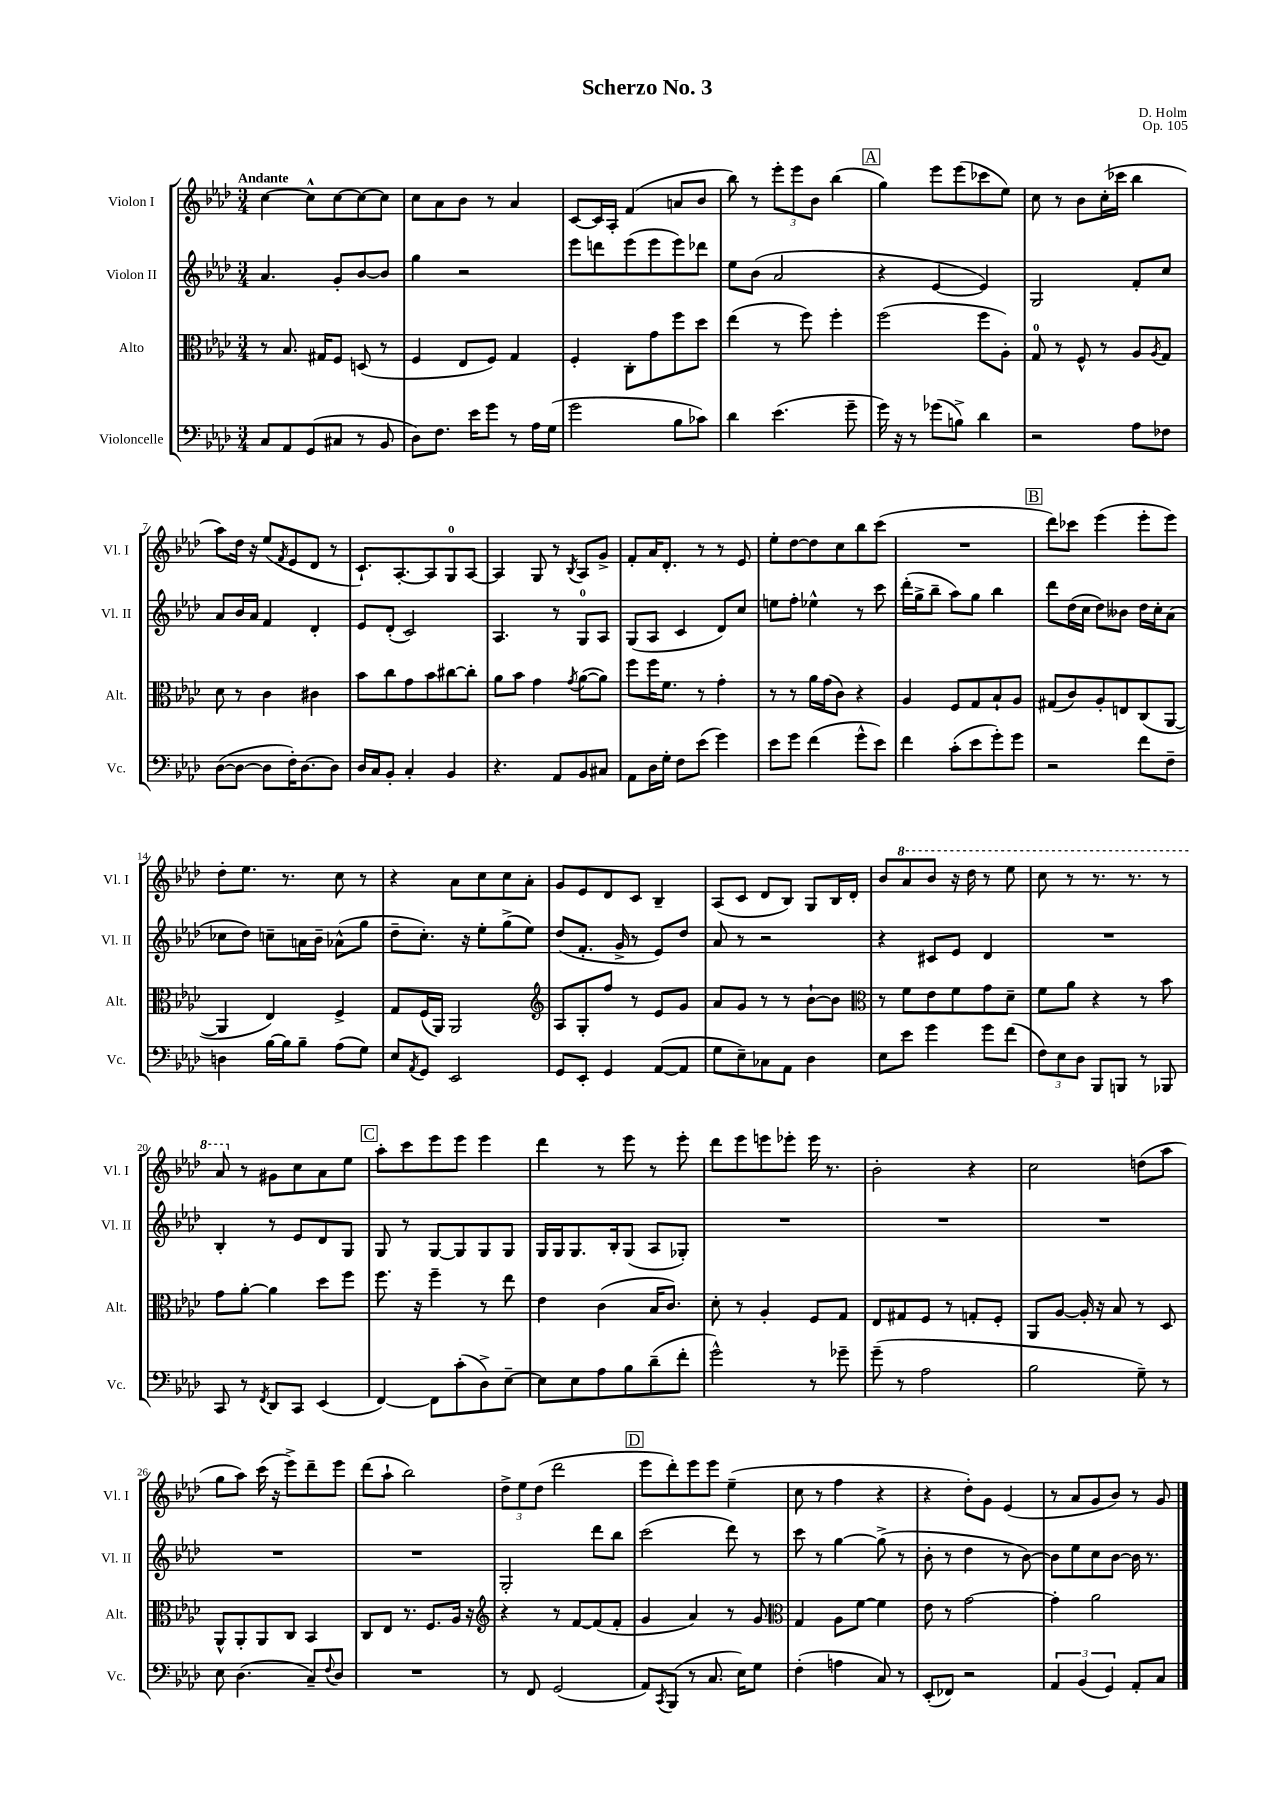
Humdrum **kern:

**kern	**kern	**kern	**kern
*staff4	*staff3	*staff2	*staff1
*clefF4	*clefC3	*clefG2	*clefG2
*k[b-e-a-d-]	*k[b-e-a-d-]	*k[b-e-a-d-]	*k[b-e-a-d-]
*M3/4	*M3/4	*M3/4	*M3/4
8C	8r	4.a-	[4cc
8AA-	8.B-	.	.
(8GG	.	.	8cc^^]
.	16G#	.	.
8C#	8F	8g'	[8cc
8r	(8D	[8b-	8cc_
8BB-	8r	8b-]	8cc]
=	=	=	=
8D-)	4F	4gg	8cc
8.F	.	.	8a-
.	8E-	2r	8b-
16e-	.	.	.
8g	8F)	.	8r
8r	4G	.	4a-
16A-	.	.	.
(16G	.	.	.
=	=	=	=
2g	4F'	8eee-	[8c
.	.	8ddd	16c]
.	.	.	16A-'
.	8C'	(8eee-	(4f
.	8g	8eee-	.
8B-	8ff	8eee-)	8a
8c-)	8dd-	8ddd-	8b-
=	=	=	=
4d-	(4ee-	8ee-	8bb-)
.	.	(8b-	8r
(4.e-	8r	2a-	12eee-'
.	.	.	12eee-
.	8ff)	.	.
.	.	.	12b-
.	4ff'	.	(4bb-
8g~	.	.	.
=	=	=	=
16g)	(2ff	4r	4gg)
16r	.	.	.
8r	.	.	.
(8g-	.	[4e-	8eee-
8B^)	.	.	(8eee-
4d-	8ff	4e-])	8ccc-
.	8A-')	.	8ee-)
=	=	=	=
2r	8G	2G	8cc
.	8r	.	8r
.	8F^^	.	8b-
.	8r	.	(16cc'
.	.	.	16ccc-
8A-	8A-	8f'	4bb-
.	8qA-	.	.
8F-	8G	8cc	.
=	=	=	=
([8D-	8d-	8a-	8aa-)
8D-_	8r	16b-	16dd-
.	.	16a-	16r
8D-]	4c	4f	(8ee-
.	.	.	8qf
16F')	.	.	8e-
[8.D-	.	.	.
.	4c#	4d-'	8d-
8D-]	.	.	8r
=	=	=	=
16D-	8b-	8e-	8.c`)
16C	.	.	.
8BB-'	8cc	(8d-'	.
.	.	.	[8.A-'
4C'	8g	2c)	.
.	8b-	.	8A-]
4BB-	[8cc#	.	8G
.	8cc#']	.	[8A-
=	=	=	=
4.r	8a-	4.A-	4A-]
.	8b-	.	.
.	4g	.	8G
8AA-	.	8r	8r
.	8qg	.	8qB-
8BB-	([8a-	8G	8A-
8C#	8a-])	8A-	8g^
=	=	=	=
8AA-	8ff	(8G	8f'
16D-	16ff	8A-	16a-
16G'	8.f	.	8.d-'
8F	.	4c	.
(8e-	8r	.	8r
4g)	4g'	8d-)	8r
.	.	8cc	8e-
=	=	=	=
8e-	8r	8ee	8ee-'
8g	8r	8ff'	[8dd-
(4f	16a-	4ee-^^	8dd-]
.	(16g	.	.
.	8c)	.	8cc
8g^^	4r	8r	8bb-
8e-)	.	8ccc	(8ccc
=	=	=	=
4f	4A-	(16ddd-'	2.r
.	.	16gg^	.
.	.	8bb-~	.
(8c'	8F	8aa-)	.
8e-	8G	8gg	.
8g')	8B-`	4bb-	.
8g	8A-	.	.
=	=	=	=
2r	(8G#	8ddd-	8ddd-)
.	8c)	(16dd-	8ccc-
.	.	16cc	.
.	8A-'	8dd-)	(4eee-
.	8E	8b--	.
8f	(8C	16dd-	8eee-'
.	.	16cc'	.
8F~	[8AA-	(8a-	8eee-)
=	=	=	=
4D	4AA-]	8cc-	8dd-'
.	.	8dd-)	8.ee-
[16B-	4E-)	8cc~	.
16B-]	.	.	8.r
8B-~	.	16a	.
.	.	16b-~	.
(8A-	4F^	(8a-^^	8cc
8G)	.	8gg	8r
=	=	=	=
8E-	8G	8dd-~	4r
8qAA-	.	.	.
8GG	(16F	8.cc')	.
.	16AA-)	.	.
2EE-	2AA-	.	8a-
.	.	16r	.
.	.	8ee-'	8cc
.	.	(8gg^	8cc
.	.	8ee-)	8a-'
=	=	=	=
*	*clefG2	*	*
8GG	8A-	(8dd-	8g
8EE-'	8G'	8.f'	8e-
4GG	8ff	.	8d-
.	.	16g^	.
.	8r	8r	8c
([8AA-	8e-	8e-)	4B-~
8AA-]	8g	8dd-	.
=	=	=	=
8G	8a-	8a-	(8A-
8E-~)	8g	8r	8c
8C-	8r	2r	8d-
8AA-	8r	.	8B-)
4D-	[8b-`	.	8G
.	8b-]	.	16B-
.	.	.	16d-'
=	=	=	=
*	*clefC3	*	*
8E-	8r	4r	8b-
8e-	8f	.	8aa-
4g	8e-	8c#	8bb-
.	8f	8e-	16r
.	.	.	16ddd-
8g	8g	4d-	8r
(8f	8d-~	.	8eee-
=	=	=	=
12F)	8f	2.r	8ccc
12E-	.	.	.
.	8a-	.	8r
12D-	.	.	.
8BBB-	4r	.	8.r
8BBB	.	.	.
.	.	.	8.r
8r	8r	.	.
8BBB-	8b-	.	8r
=	=	=	=
8CC	8g	4B-'	8aa-
8r	[8a-'	.	8r
8qFF	.	.	.
8DD-	4a-]	8r	8g#
8CC	.	8e-	8cc
(4EE-	8dd-	8d-	8a-
.	8ff	8G	8ee-
=	=	=	=
[4FF)	8.ff	8G	8aa-'
.	.	8r	8ccc
.	16r	.	.
8FF]	4ff~	[8G	8eee-
(8c'	.	8G]	8eee-
8D-^)	8r	8G	4eee-
[8E-~	8ee-	8G	.
=	=	=	=
8E-]	4e-	16G	4ddd-
.	.	16G	.
8E-	.	8.G	.
8A-	(4c	.	8r
.	.	16B-'	.
8B-	.	(8G	8eee-
(8d-~	16B-	8A-	8r
.	8.c)	.	.
8f'	.	8G-')	8eee-'
=	=	=	=
2g^^)	8d-'	2.r	8ddd-
.	8r	.	8eee-
.	4A-'	.	8eee
.	.	.	8eee-'
8r	8F	.	16eee-
.	.	.	8.r
8g-~	8G	.	.
=	=	=	=
(8g~	8E-	2.r	2b-'
8r	8G#	.	.
2A-	8F	.	.
.	8r	.	.
.	8G'	.	4r
.	8F'	.	.
=	=	=	=
2B-	8AA-	2.r	2cc
.	[8A-	.	.
.	16A-']	.	.
.	16r	.	.
.	8B-	.	.
8G~)	8r	.	(8dd
8r	8D-	.	8aa-
=	=	=	=
8E-	8AA-^^	2.r	8gg
(4.D-	8AA-'	.	8aa-)
.	8AA-	.	(16ccc
.	.	.	16r
.	8C	.	8eee-^)
8C~)	4BB-	.	8ddd-~
8qqF	.	.	.
8D-	.	.	8eee-
=	=	=	=
2.r	8C	2.r	(8ddd-
.	8E-	.	8aa-`
.	8.r	.	2bb-)
.	8.F	.	.
.	16A-	.	.
.	16r	.	.
=	=	=	=
*	*clefG2	*	*
8r	4r	2G'	12dd-^
.	.	.	12ee-
8FF	.	.	.
.	.	.	(12dd-
(2GG	8r	.	2ddd-
.	[8f	.	.
.	(8f]	8ddd-	.
.	8f'	8bb-	.
=	=	=	=
8AA-)	4g	(2ccc	8eee-
8qCC	.	.	.
(8BBB-	.	.	8ddd-')
8r	4a-)	.	8eee-
8.C	.	.	8eee-
.	8r	8ddd-)	(4ee-~
16E-)	.	.	.
8G	8g	8r	.
=	=	=	=
*	*clefC3	*	*
(4F'	4G	8ccc	8cc
.	.	8r	8r
4A	8A-	[4gg	4ff
.	[8f	.	.
8C)	4f]	(8gg^]	4r
8r	.	8r	.
=	=	=	=
(8EE-'	8e-	8b-'	4r
8FF-)	8r	8r	.
2r	[2g	4dd-	8dd-')
.	.	.	8g
.	.	8r	(4e-
.	.	[8b-)	.
=	=	=	=
6AA-	4g']	8b-]	8r
.	.	8ee-	8a-
(6BB-	.	.	.
.	2a-	8cc	8g
6GG)	.	.	.
.	.	[8b-	8b-)
8AA-'	.	16b-]	8r
.	.	8.r	.
8C	.	.	8g
==	==	==	==
*-	*-	*-	*-
